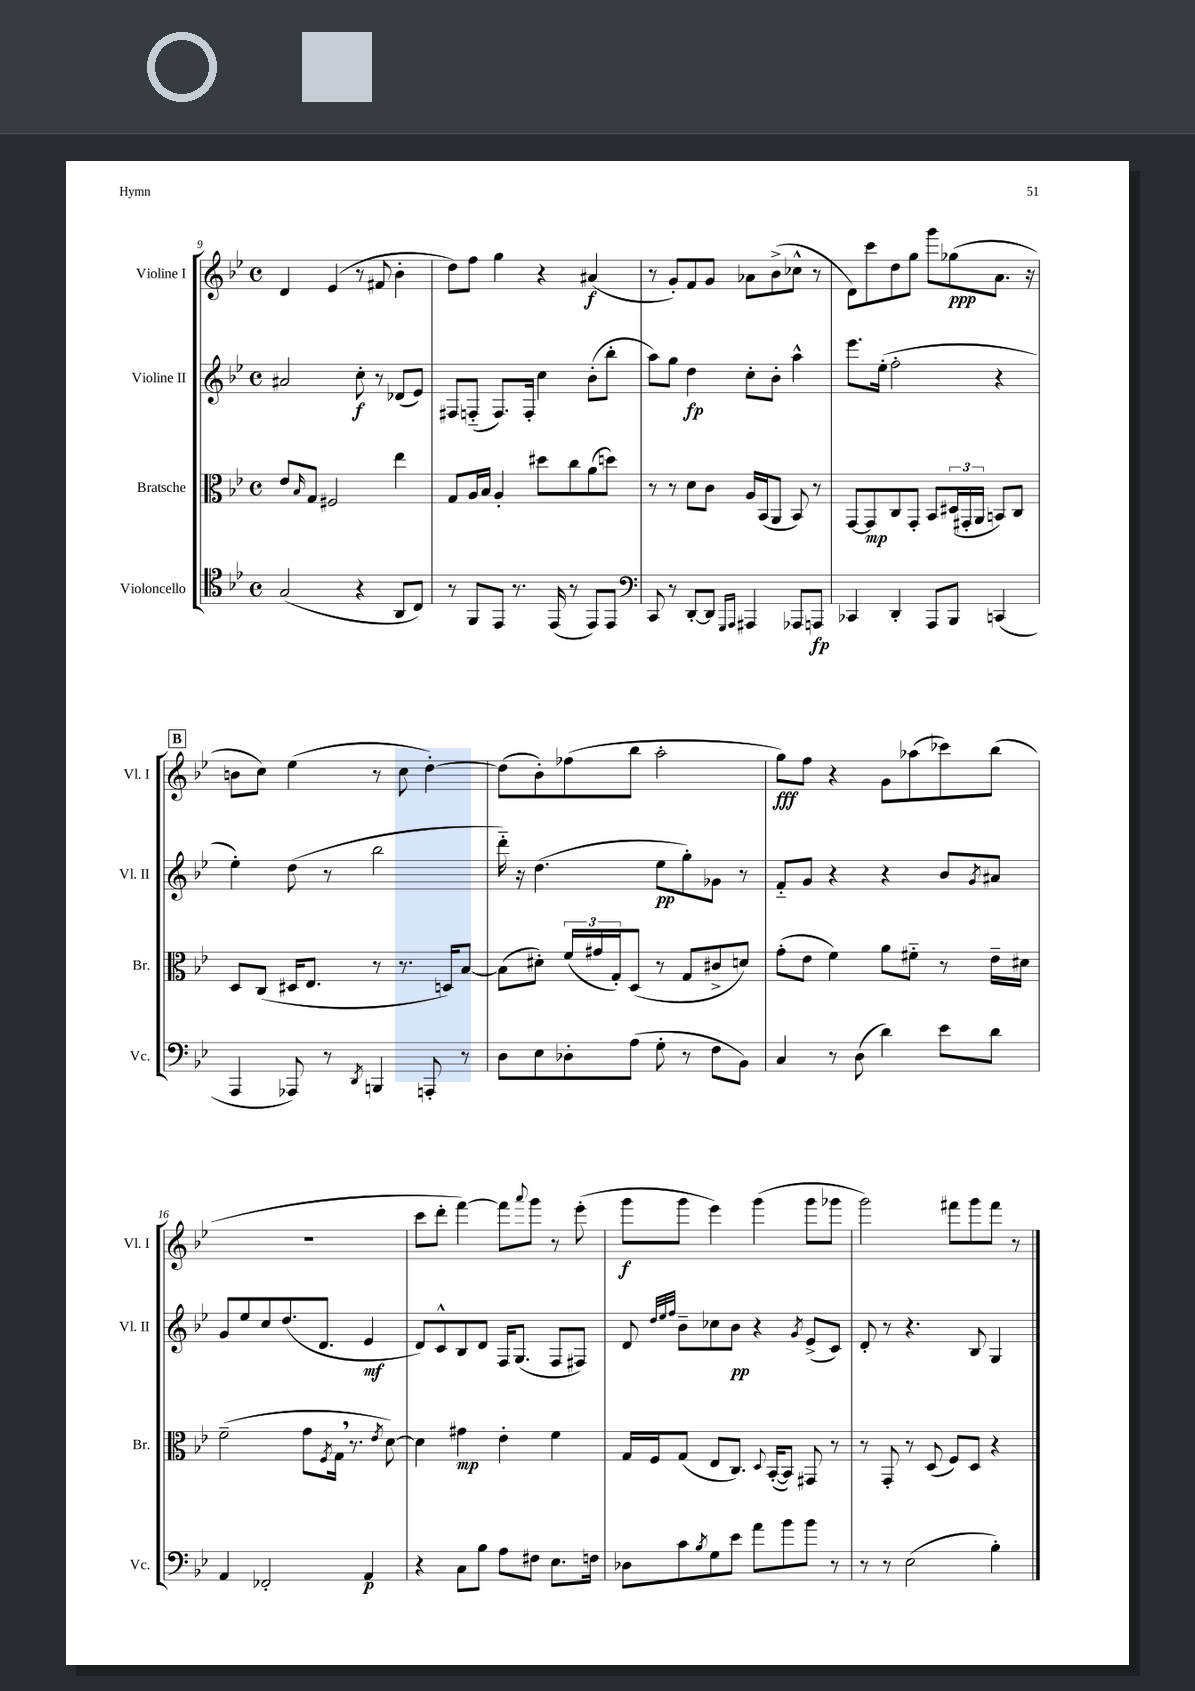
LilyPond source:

<<
\new StaffGroup <<
\new Staff = "s0" \with { instrumentName = "Violine I" shortInstrumentName = "Vl. I" } {
    \clef treble \key bes \major \defaultTimeSignature \time 4/4
    d'4 ees'4( r8 fis'8 bes'4-. |
    d''8) f''8 g''4 r4 ais'4\f( |
    r8 g'8-.) f'8 g'8 aes'8 bes'8->( ces''8-^ r8 |
    d'8) c'''8 d''8 g''8 g'''8 ges''8\ppp( a'8. r16 |
    \mark \markup { \box "B" } b'8 c''8) ees''4( r8 c''8 d''4~-.) |
    d''8( bes'8-.) fes''8( bes''8 a''2-. |
    g''8\fff) f''8 r4 g'8 aes''8( ces'''8) bes''8( |
    R1 |
    c'''8 d'''8-. f'''4~) f'''8 \appoggiatura { a'''8 } g'''8 r8 ees'''8-.( |
    g'''8\f g'''8 ees'''4) g'''4( g'''8 ges'''8 |
    g'''2) fis'''8 g'''8 fis'''8 r8 \bar "|." |
}
\new Staff = "s1" \with { instrumentName = "Violine II" shortInstrumentName = "Vl. II" } {
    \clef treble \key bes \major \defaultTimeSignature \time 4/4
    ais'2 c''8-.\f r8 des'8( ees'8) |
    fis8 f8-_( f8.) f16-. c''4 bes'8-.( bes''8-. |
    a''8) g''8 d''4\fp c''8-. bes'8-. a''4-^ |
    ees'''8. ees''16-.( f''2-. r4 |
    \mark \markup { \box "B" } ees''4-.) d''8( r8 bes''2 |
    d'''16-_) r16 d''4.( ees''8\pp g''8-.) ges'8 r8 |
    f'8-_ g'8 r4 r4 bes'8 \acciaccatura { g'8 } ais'8 |
    g'8 ees''8 c''8 d''8.( d'8. ees'4\mf |
    d'8) c'8-^ bes8 d'8 f16 g8.( f8 fis8) |
    d'8 \grace { d''32 ees''32 f''32 } bes'8-- ces''8 bes'8\pp r4 \acciaccatura { g'8 } ees'8->( c'8) |
    d'8-. r8 r4. bes8 g4 \bar "|." |
}
\new Staff = "s2" \with { instrumentName = "Bratsche" shortInstrumentName = "Br." } {
    \clef alto \key bes \major \defaultTimeSignature \time 4/4
    ees'8 \grace { bes16 } g8 fis2 ees''4 |
    g8 a16 bes16 a4-. dis''8 c''8 a'8( d''8) |
    r8 r8 d'8 c'8 a16 bes,16( a,8 bes,8) r8 |
    g,8~ g,8\mp c8 g,8-. bes,8 \tuplet 3/2 { dis16( gis,16-. a,16 } b,8) c8 |
    \mark \markup { \box "B" } d8 c8( dis16 ees8. r8 r8. d16) bes8~ |
    bes8( dis'8-.) \tuplet 3/2 { f'16( gis'16 g16-.) } d8( r8 g8 cis'8-> d'8) |
    g'8-.( ees'8 f'4) a'8 fis'8-_ r8 ees'16-- dis'16 |
    f'2--( g'8 \acciaccatura { f8 } g16 \breathe r8. \acciaccatura { ees'8 } d'8~) |
    d'4 gis'4\mp ees'4-. f'4 |
    g16 f16 g8( ees8 c8.) \appoggiatura { d8 } bes,16~-.( bes,8) gis,8 r8 |
    r8 g,8-. r8 d8( f8) d8 r4 \bar "|." |
}
\new Staff = "s3" \with { instrumentName = "Violoncello" shortInstrumentName = "Vc." } {
    \clef tenor \key bes \major \defaultTimeSignature \time 4/4
    g2( r4 a,8 c8) |
    r8 f,8 ees,8 r8. ees,16( r8 ees,8) ees,8 |
    \clef bass c,8 r8 d,8~-. d,8 \grace { g,,16 a,,16 } ais,,4 aes,,8 a,,8\fp |
    ces,4 d,4-. a,,8 bes,,8 c,4( |
    \mark \markup { \box "B" } a,,4 aes,,8) r8 \acciaccatura { d,8 } b,,4 a,,8-. r8 |
    d8 ees8 des8-. a8( g8-. r8 f8 bes,8) |
    c4 r8 d8( d'4) ees'8 d'8 |
    a,4 fes,2-. a,4\p |
    r4 c8 bes8 a8 fis8 ees8. f16 |
    des8 c'8 \acciaccatura { bes8 } g8 ees'8 a'8 bes'8 bes'8 r8 |
    r8 r8 ees2( bes4-.) \bar "|." |
}
>>
>>
\layout { \context { \Score currentBarNumber = #9 } }
